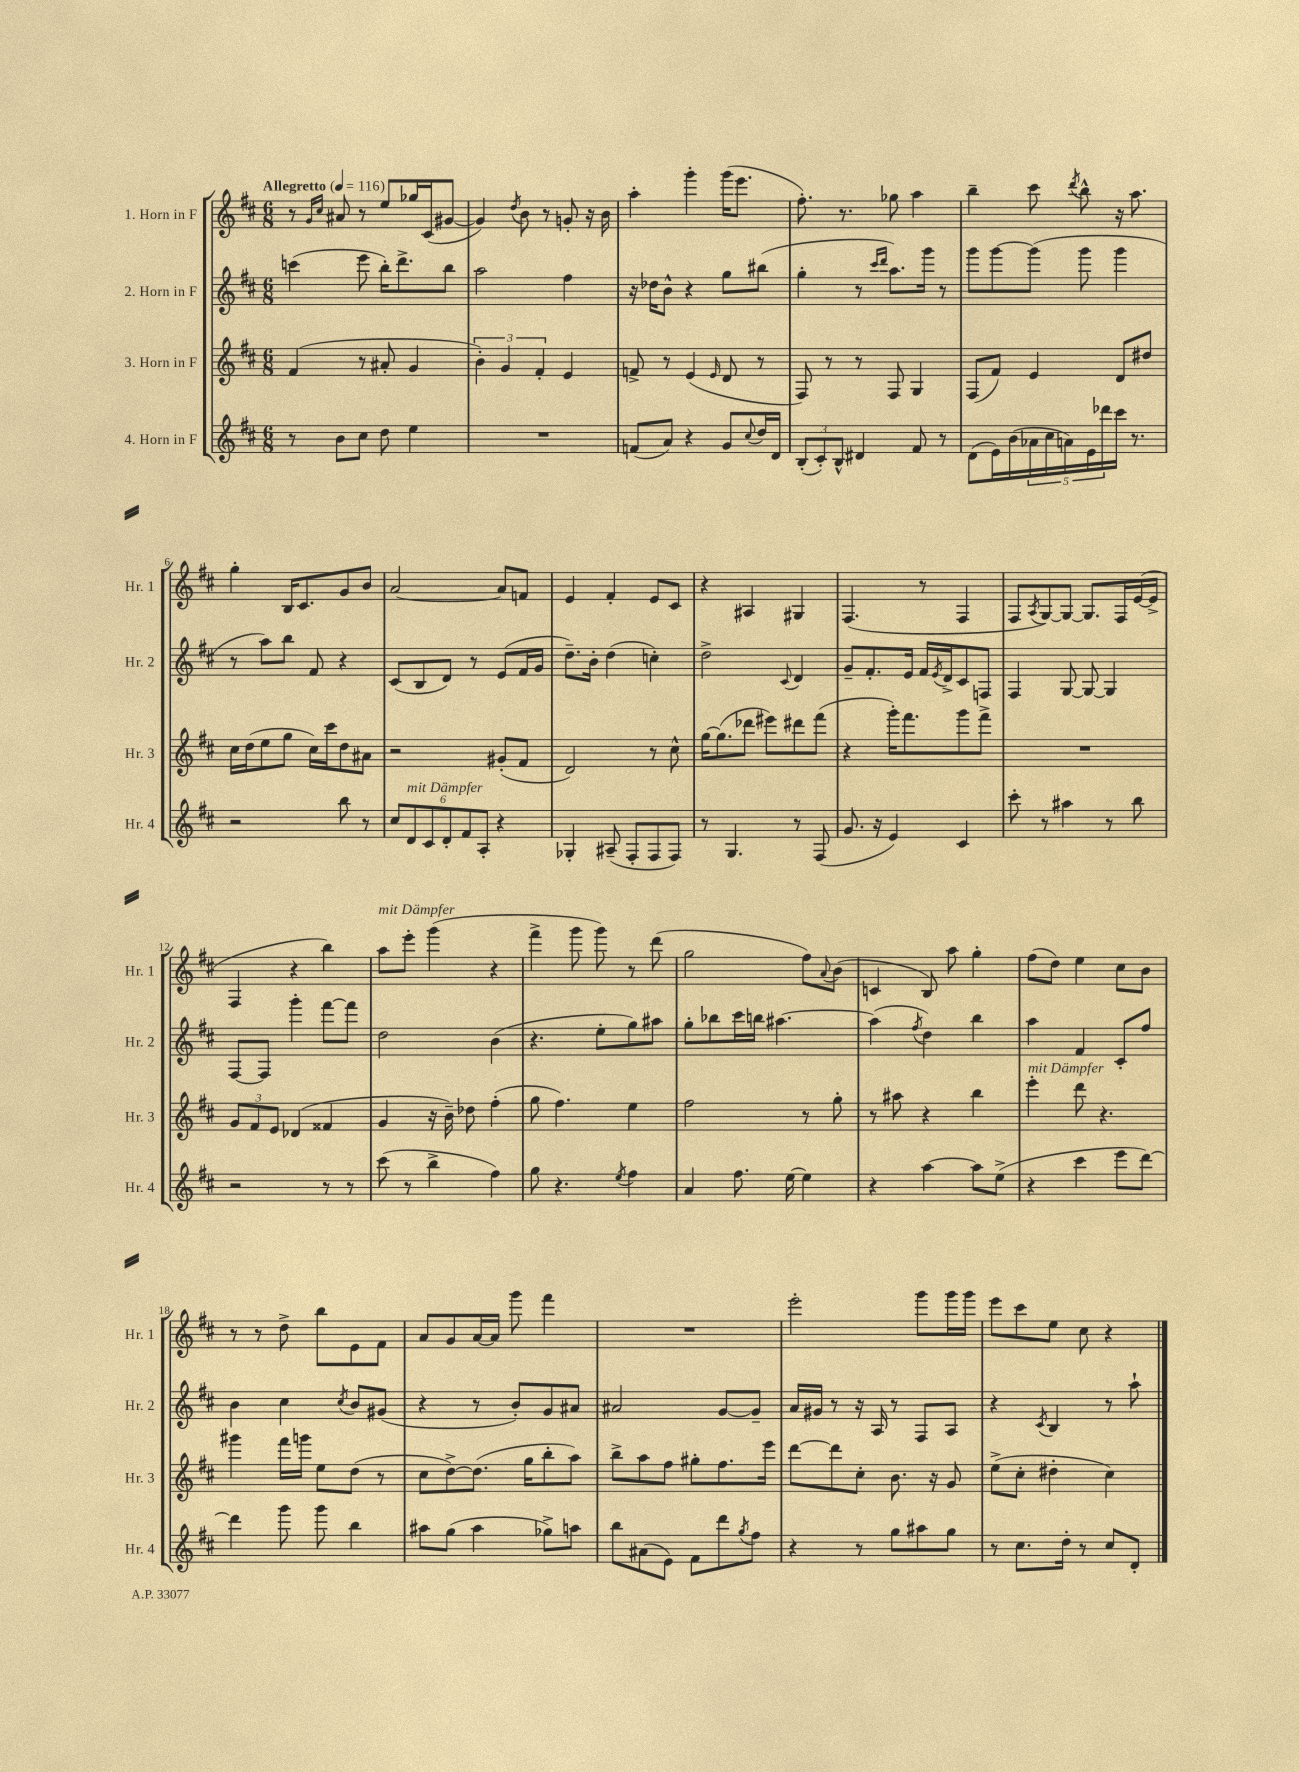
<<
\new StaffGroup <<
\new Staff = "s0" \with { instrumentName = "1. Horn in F" shortInstrumentName = "Hr. 1" } {
    \clef treble \key d \major \numericTimeSignature \time 6/8 \tempo "Allegretto" 4 = 116
    r8 \grace { g'16 cis''16 } ais'8 r8 e''8 ges''16 cis'16( gis'8~ |
    gis'4) \acciaccatura { d''8 } b'8 r8 g'8-. r16 b'16 |
    a''4-. g'''4-. g'''16( e'''8. |
    fis''8.-.) r8. ges''8 a''4 |
    b''4-- cis'''8 \acciaccatura { d'''8 } b''8-^ r16 a''8. |
    g''4-. b16 cis'8. g'8 b'8 |
    a'2~ a'8 f'8 |
    e'4 fis'4-. e'8 cis'8 |
    r4 ais4 gis4 |
    fis4.( r8 fis4 |
    fis8 \acciaccatura { a8 } g8~) g8~ g8. fis16 e'16~( e'16-> |
    fis4 r4 b''4) |
    a''8^\markup { \italic "mit Dämpfer" } e'''8-. g'''4( r4 |
    fis'''4-> g'''8 g'''8) r8 d'''8( |
    g''2 fis''8) \appoggiatura { a'8 } b'8( |
    c'4 b8) a''8 g''4-. |
    fis''8( d''8) e''4 cis''8 b'8 |
    r8 r8 d''8-> b''8 e'8 fis'8 |
    a'8 g'8 a'16~ a'16 g'''8 fis'''4 |
    R2. |
    e'''2-. g'''8 g'''16 g'''16 |
    e'''8 cis'''8 e''8 cis''8 r4 \bar "|." |
}
\new Staff = "s1" \with { instrumentName = "2. Horn in F" shortInstrumentName = "Hr. 2" } {
    \clef treble \key d \major \numericTimeSignature \time 6/8
    c'''4( e'''8 b''16-.) d'''8.-> b''8 |
    a''2 fis''4 |
    r16 des''16 b'8-^ r4 g''8 bis''8( |
    g''4-. r8 \grace { cis'''16 d'''16 } a''8.) g'''16 r8 |
    g'''8 g'''8~ g'''8( g'''8 g'''4 |
    r8 a''8) b''8 fis'8 r4 |
    cis'8( b8 d'8) r8 e'8( fis'16 g'16 |
    d''8.--) b'16-. d''4( c''4-.) |
    d''2-> \appoggiatura { cis'8 } d'4 |
    g'8-- fis'8.-. e'16 fis'16 \acciaccatura { e'8 } d'16-> cis'8 f8 |
    fis4 g8~ g8~ g4 |
    fis8~ fis8 g'''4-. fis'''8~ fis'''8 |
    d''2 b'4( |
    r4. e''8-. g''8) ais''8 |
    g''8-. bes''8 cis'''16 b''16 ais''4.~ |
    ais''4( \acciaccatura { fis''8 } d''4) b''4 |
    a''4 fis'4 cis'8-. fis''8 |
    b'4 cis''4 \acciaccatura { cis''8 } b'8 gis'8( |
    r4 r8 b'8-.) g'8 ais'8 |
    ais'2 g'8~ g'8-- |
    a'16 gis'16 r8 r16 a16 r8 fis8 a8 |
    r4 \acciaccatura { cis'8 } b4 r8 a''8-! \bar "|." |
}
\new Staff = "s2" \with { instrumentName = "3. Horn in F" shortInstrumentName = "Hr. 3" } {
    \clef treble \key d \major \numericTimeSignature \time 6/8
    fis'4( r8 ais'8-. g'4 |
    \tuplet 3/2 { b'4-.) g'4 fis'4-. } e'4 |
    f'8-> r8 e'4( \grace { e'16 } d'8 r8 |
    fis8) r8 r8 fis8 g4 |
    fis8( fis'8) e'4 d'8 dis''8 |
    cis''16 d''16( e''8 g''8 cis''16) cis'''16 d''8 ais'8 |
    r2 gis'8-.( fis'8 |
    d'2) r8 cis''8-^ |
    g''16~ g''8.( des'''8 eis'''8) dis'''8 fis'''8( |
    r4 g'''16-.) fis'''8. g'''8 fis'''8-> |
    R2. |
    \tuplet 3/2 { g'8 fis'8 e'8 } des'4( fisis'4 |
    g'4 r16 b'16--) des''8 fis''4-.( |
    g''8 fis''4.) e''4 |
    fis''2 r8 g''8-. |
    r8 ais''8 r4 b''4 |
    e'''4-.^\markup { \italic "mit Dämpfer" } d'''8 r4. |
    gis'''4 fis'''16 g'''16 e''8 d''8( r8 |
    cis''8 d''8~->) d''8.( g''16 b''8-. a''8) |
    b''8-> a''8 fis''8 gis''8-. fis''8. e'''16 |
    d'''8~ d'''8 cis''8-. b'8. r16 g'8 |
    e''8->( cis''8-. dis''4-. cis''4) \bar "|." |
}
\new Staff = "s3" \with { instrumentName = "4. Horn in F" shortInstrumentName = "Hr. 4" } {
    \clef treble \key d \major \numericTimeSignature \time 6/8
    r8 b'8 cis''8 d''8 e''4 |
    R2. |
    f'8( a'8) r4 g'8 \appoggiatura { cis''8 } d''16 d'16 |
    \tuplet 3/2 { b8-.( cis'8-.) b8-^ } dis'4 fis'8 r8 |
    d'8( e'16) b'16( \tuplet 5/4 { aes'16 cis''16 a'16) e'16 des'''16 } cis'''16 r8. |
    r2 b''8 r8 |
    \tuplet 6/4 { cis''8 d'8^\markup { \italic "mit Dämpfer" } cis'8 d'8-. fis'8 a8-. } r4 |
    ges4-. ais8--( fis8-. fis8 fis8) |
    r8 g4. r8 fis8( |
    g'8. r16 e'4) cis'4 |
    cis'''8-. r8 ais''4 r8 b''8 |
    r2 r8 r8 |
    cis'''8( r8 b''4-> fis''4) |
    g''8 r4. \acciaccatura { e''8 } fis''4 |
    a'4 fis''8. e''16~ e''4 |
    r4 a''4~ a''8 e''8->( |
    r4 cis'''4 e'''8 d'''8~) |
    d'''4 g'''8 g'''8 b''4 |
    ais''8 g''8( ais''4 ges''8->) a''8 |
    b''8 ais'8( e'8) fis'8 d'''8 \acciaccatura { g''8 } fis''8 |
    r4 r8 g''8 ais''8 g''8 |
    r8 cis''8. d''16-. r8 cis''8 d'8-. \bar "|." |
}
>>
>>
